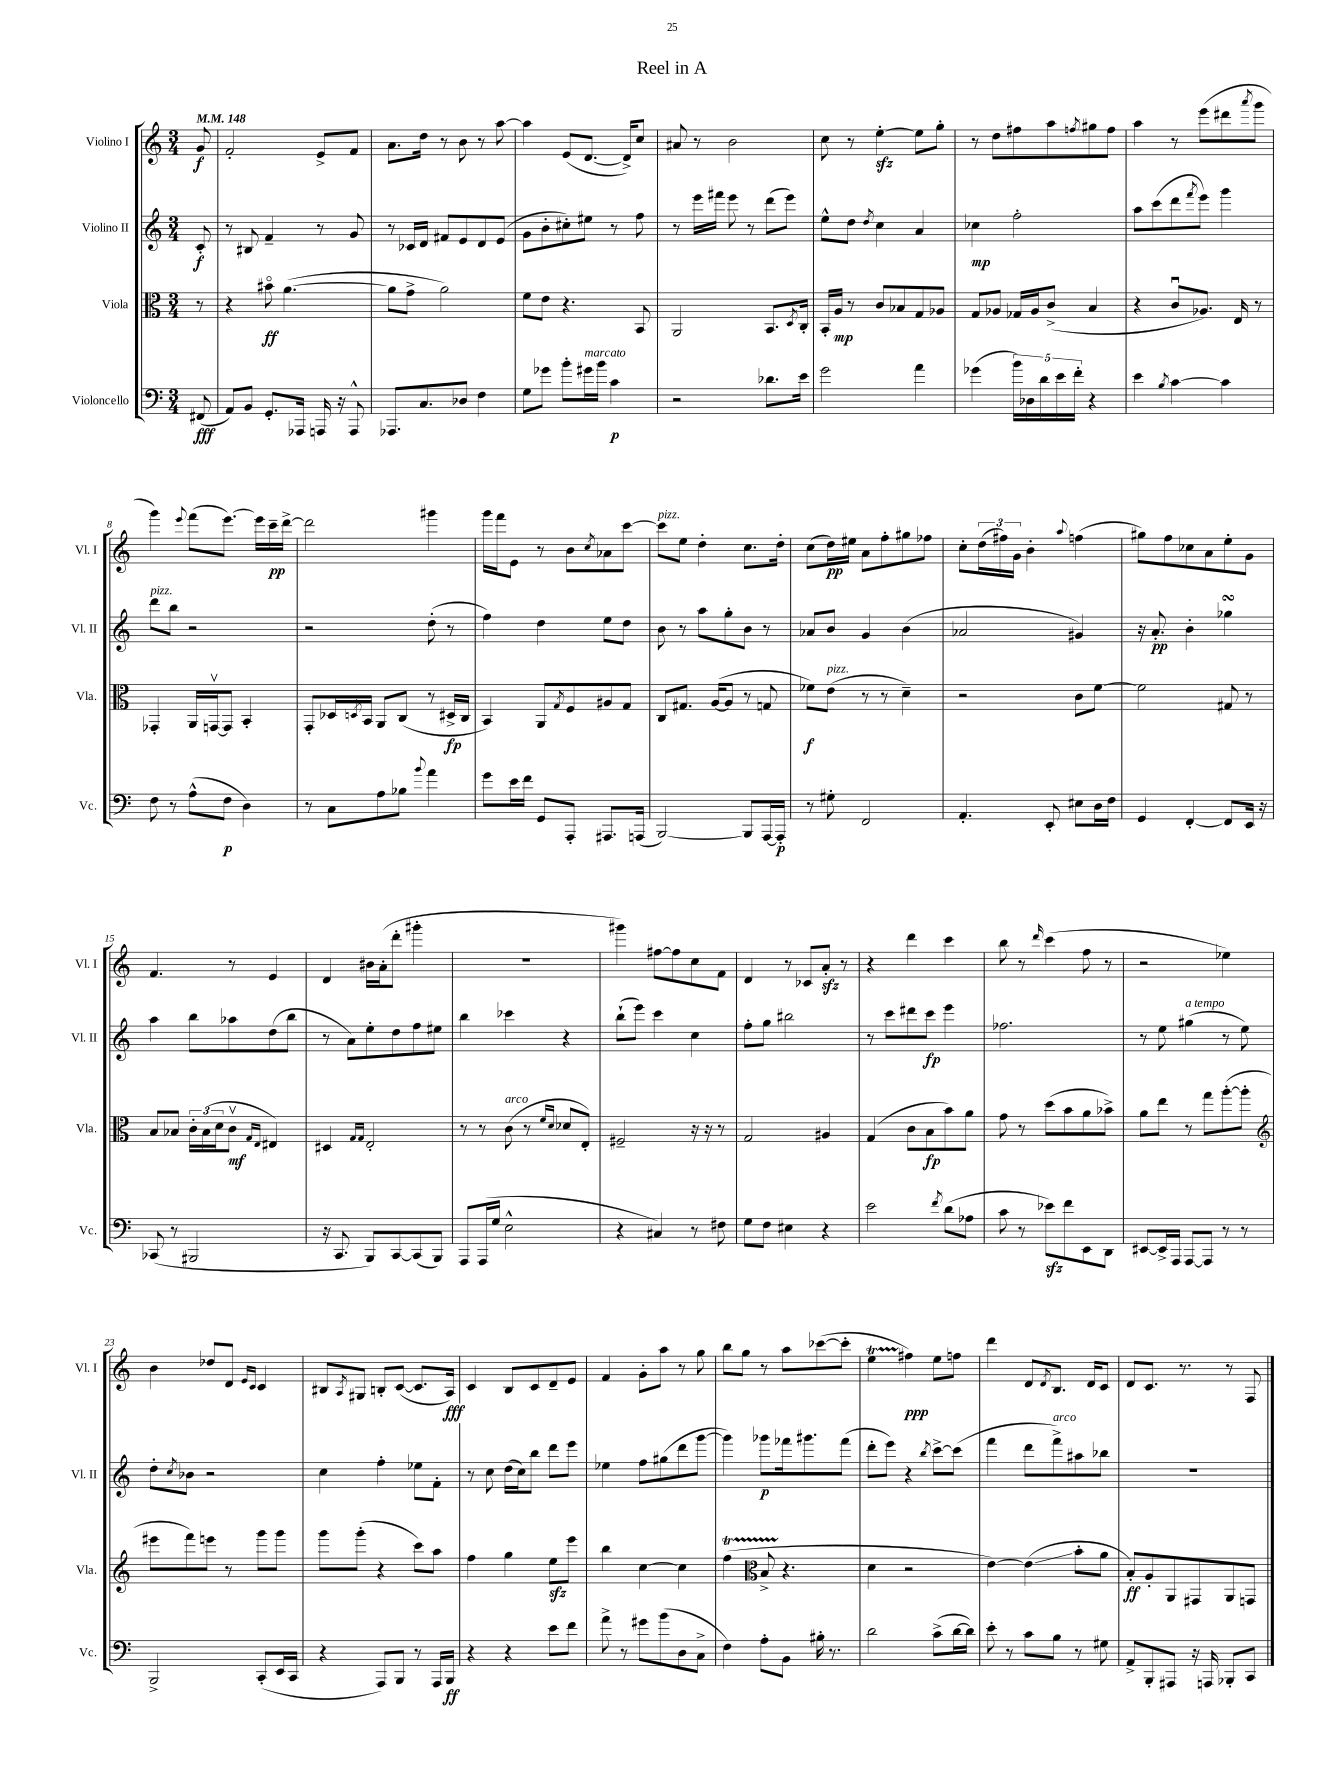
\header { title = "Reel in A" }
<<
\new StaffGroup <<
\new Staff = "s0" \with { instrumentName = "Violino I" shortInstrumentName = "Vl. I" } {
    \clef treble \key c \major \numericTimeSignature \time 3/4 \partial 8 \tempo 4 = 148
    g'8\f |
    f'2-. e'8-> f'8 |
    a'8. d''16 r8 b'8 r8 a''8~ |
    a''4 e'8( d'8.~ d'16->) c''8 |
    ais'8 r8 b'2 |
    c''8 r8 e''4~-.\sfz e''8 g''8-. |
    r8 d''8 fis''8 a''8 \acciaccatura { f''8 } gis''8 f''8 |
    a''4 r8 e'''8( dis'''8 \acciaccatura { a'''8 } g'''8 |
    g'''4) \appoggiatura { e'''8 } f'''8( e'''8.~) e'''16 c'''16--\pp d'''16~-> |
    d'''2 gis'''4 |
    g'''16 f'''16 e'8 r8 b'8 \acciaccatura { c''8 } aes'8 c'''8~ |
    c'''8^\markup { \italic "pizz." } e''8 d''4-. c''8. d''16-. |
    c''8( d''16\pp) eis''16 a'8 f''8-. gis''8 fes''8 |
    c''8-. \tuplet 3/2 { d''16( fis''16) g'16 } b'4-. \appoggiatura { a''8 } f''4( |
    gis''8) f''8 ces''8 a'8 e''8-. g'8 |
    f'4. r8 e'4 |
    d'4 bis'16 a'16-.( d'''8-. gis'''4-. |
    R2. |
    gis'''4) fis''8~ fis''8 c''8 f'8 |
    d'4 r8 ces'8 a'8-.\sfz r8 |
    r4 d'''4 c'''4 |
    b''8 r8 \grace { d'''16 } c'''4( f''8 r8 |
    r2 ees''4) |
    b'4 des''8 d'8 \grace { e'16 c'16 } c'4 |
    bis8 \acciaccatura { a8 } gis8 b8-. c'8~( c'8. a16\fff) |
    c'4 b8 c'8 d'8-- e'8 |
    f'4 g'8-. a''8 r8 g''8 |
    b''8 g''8 r8 a''8 ces'''8~( ces'''8-. |
    e''4\startTrillSpan fis''4\stopTrillSpan\ppp) e''8 f''8 |
    d'''4 d'8 \acciaccatura { d'8 } b8. d'16 c'8 |
    d'8 c'8. r8. r8 f8 \bar "|." |
}
\new Staff = "s1" \with { instrumentName = "Violino II" shortInstrumentName = "Vl. II" } {
    \clef treble \key c \major \numericTimeSignature \time 3/4 \partial 8
    c'8-.\f |
    r8 bis8 f'4-- r8 g'8 |
    r8 ces'16 d'16 fis'8 e'8 d'8 e'8( |
    g'8 b'8-. cis''8-.) eis''8 r8 f''8 |
    r8 e'''16 fis'''16 e'''8 r8 d'''8( e'''8) |
    e''8-^ d''8 \acciaccatura { d''8 } c''4 a'4 |
    ces''4\mp f''2-. |
    a''8 c'''8( d'''8 \acciaccatura { f'''8 } e'''8) g'''4 |
    d'''8^\markup { \italic "pizz." } b''8 r2 |
    r2 d''8-.( r8 |
    f''4) d''4 e''8 d''8 |
    b'8 r8 a''8 g''8-. b'8 r8 |
    aes'8 b'8 g'4 b'4( |
    aes'2 gis'4) |
    r16 a'8.-.\pp b'4-. ges''4\turn |
    a''4 b''8 aes''8 d''8( b''8 |
    r8 a'8) e''8-. d''8 f''8 eis''8 |
    b''4 ces'''4 r4 |
    b''8-!( e'''8) c'''4 c''4 |
    f''8-. g''8 bis''2 |
    r8 c'''8 dis'''8 c'''8\fp e'''4 |
    fes''2. |
    r8 e''8 gis''4^\markup { \italic "a tempo" }( r8 e''8) |
    d''8-. \acciaccatura { c''8 } bes'8 r2 |
    c''4 f''4-. ees''8 f'8-. |
    r8 c''8 d''16( c''16) b''8 d'''8 e'''8 |
    ees''4 f''8 gis''8( d'''8 g'''8~ |
    g'''4) ges'''8\p fes'''16 gis'''8. fes'''8( |
    d'''8-. e'''8) r4 \acciaccatura { b''8 } c'''8~-> c'''8( |
    f'''4 d'''8 f'''8->^\markup { \italic "arco" }) ais''8 bes''8 |
    R2. \bar "|." |
}
\new Staff = "s2" \with { instrumentName = "Viola" shortInstrumentName = "Vla." } {
    \clef alto \key c \major \numericTimeSignature \time 3/4 \partial 8
    r8 |
    r4 bis'8\flageolet\ff a'4.~( |
    a'8 g'8-> a'2) |
    f'8 e'8 r4. b,8 |
    a,2 b,8. \acciaccatura { d8 } c16-. |
    b,16-. a16\mp r8 c'8 bes8 g8 aes8 |
    g8 aes8 ges16 aes16 c'8->( b4 |
    r4 c'8\downbow aes8.) e16 r8 |
    ges,4-. a,16 g,16~\upbow g,8 b,4-. |
    g,8-. des16 \acciaccatura { d8 } b,16 a,8 c8( r8 dis16->\fp c16 |
    b,4) a,8 \acciaccatura { g8 } f8 ais8 g8 |
    c8 gis8. a16~( a8 r8 g8 |
    fes'8\f) e'8^\markup { \italic "pizz." }( r8 r8 d'4--) |
    r2 c'8 f'8~ |
    f'2 gis8 r8 |
    b8 bes8 \tuplet 3/2 { c'16-. bes16( d'16 } c'8\upbow\mf \grace { g16 e16 } eis4) |
    dis4 \grace { g16 g16 } e2-. |
    r8 r8 c'8^\markup { \italic "arco" }( r8 \grace { f'16 d'16 } des'8 e8-.) |
    fis2-- r16 r16 r8 |
    g2 ais4 |
    g4( c'8 b8\fp b'8) a'8 |
    g'8 r8 d''8( b'8 a'8 bes'8->) |
    a'8 e''8 r8 g''8 a''8~-.( a''8-. |
    \clef treble eis'''8 f'''8) e'''8 r8 g'''8 g'''8 |
    g'''8 g'''8-.( r4 c'''8) a''8 |
    f''4 g''4 e''8\sfz e'''8 |
    b''4 c''4~ c''4 |
    f''4\startTrillSpan( \clef alto b8-> r4.\stopTrillSpan |
    d'4 r2 |
    e'4~) e'4\glissando( b'8-. a'8 |
    b8-.\ff) a8-. a,8 gis,8 a,8 g,8 \bar "|." |
}
\new Staff = "s3" \with { instrumentName = "Violoncello" shortInstrumentName = "Vc." } {
    \clef bass \key c \major \numericTimeSignature \time 3/4 \partial 8
    fis,8\fff( |
    a,8) b,8 g,8.-. aes,,16 a,,16 r16 a,,8-^ |
    aes,,8. c8. des8 f4 |
    g8 ges'8 b'8-. gis'16^\markup { \italic "marcato" } b'16 c'4\p |
    r2 des'8. e'16 |
    g'2 a'4 |
    ges'4( \tuplet 5/4 { b'16) des16 d'16 e'16 f'16-. } r4 |
    e'4 \acciaccatura { b8 } c'4~ c'4 |
    f8 r8 a8-^( f8\p d4) |
    r8 c8 a8 bes8 \appoggiatura { b'8 } a'4 |
    g'8 e'16 f'16 g,8 a,,8-. ais,,8. a,,16( |
    b,,2~) b,,8 a,,16~ a,,16-.\p |
    r8 gis8-. f,2 |
    a,4.-. e,8-. eis8 d16 f16 |
    g,4 f,4~-. f,8 e,16 r16 |
    ces,8( r8 bis,,2 |
    r16 c,8. b,,8) c,8~ c,8( b,,8) |
    a,,8 a,,16( g16 e2-^ |
    r4 cis4) r8 fis8 |
    g8 f8 eis4 r4 |
    e'2 \acciaccatura { f'8 } d'8( aes8 |
    c'8 r8 ees'8\sfz) f'8 e,8 d,8 |
    eis,8~ eis,16-> a,,16 a,,8~ a,,8 r8 r8 |
    b,,2-> c,8-.( e,16 c,16 |
    r4 a,,8) b,,8 r8 a,,16 b,,16\ff |
    r4 r4 e'8 f'8 |
    a'8-> r8 gis'8 b'8( d8 c8-> |
    f4) a8-. b,8 bis16-. r8. |
    d'2 c'8->( d'16~ d'16) |
    e'8-. r8 c'8 b8 r8 gis8 |
    a,8-> b,,8-. ais,,8 r16 a,,16 bes,,8-. c,8 \bar "|." |
}
>>
>>
